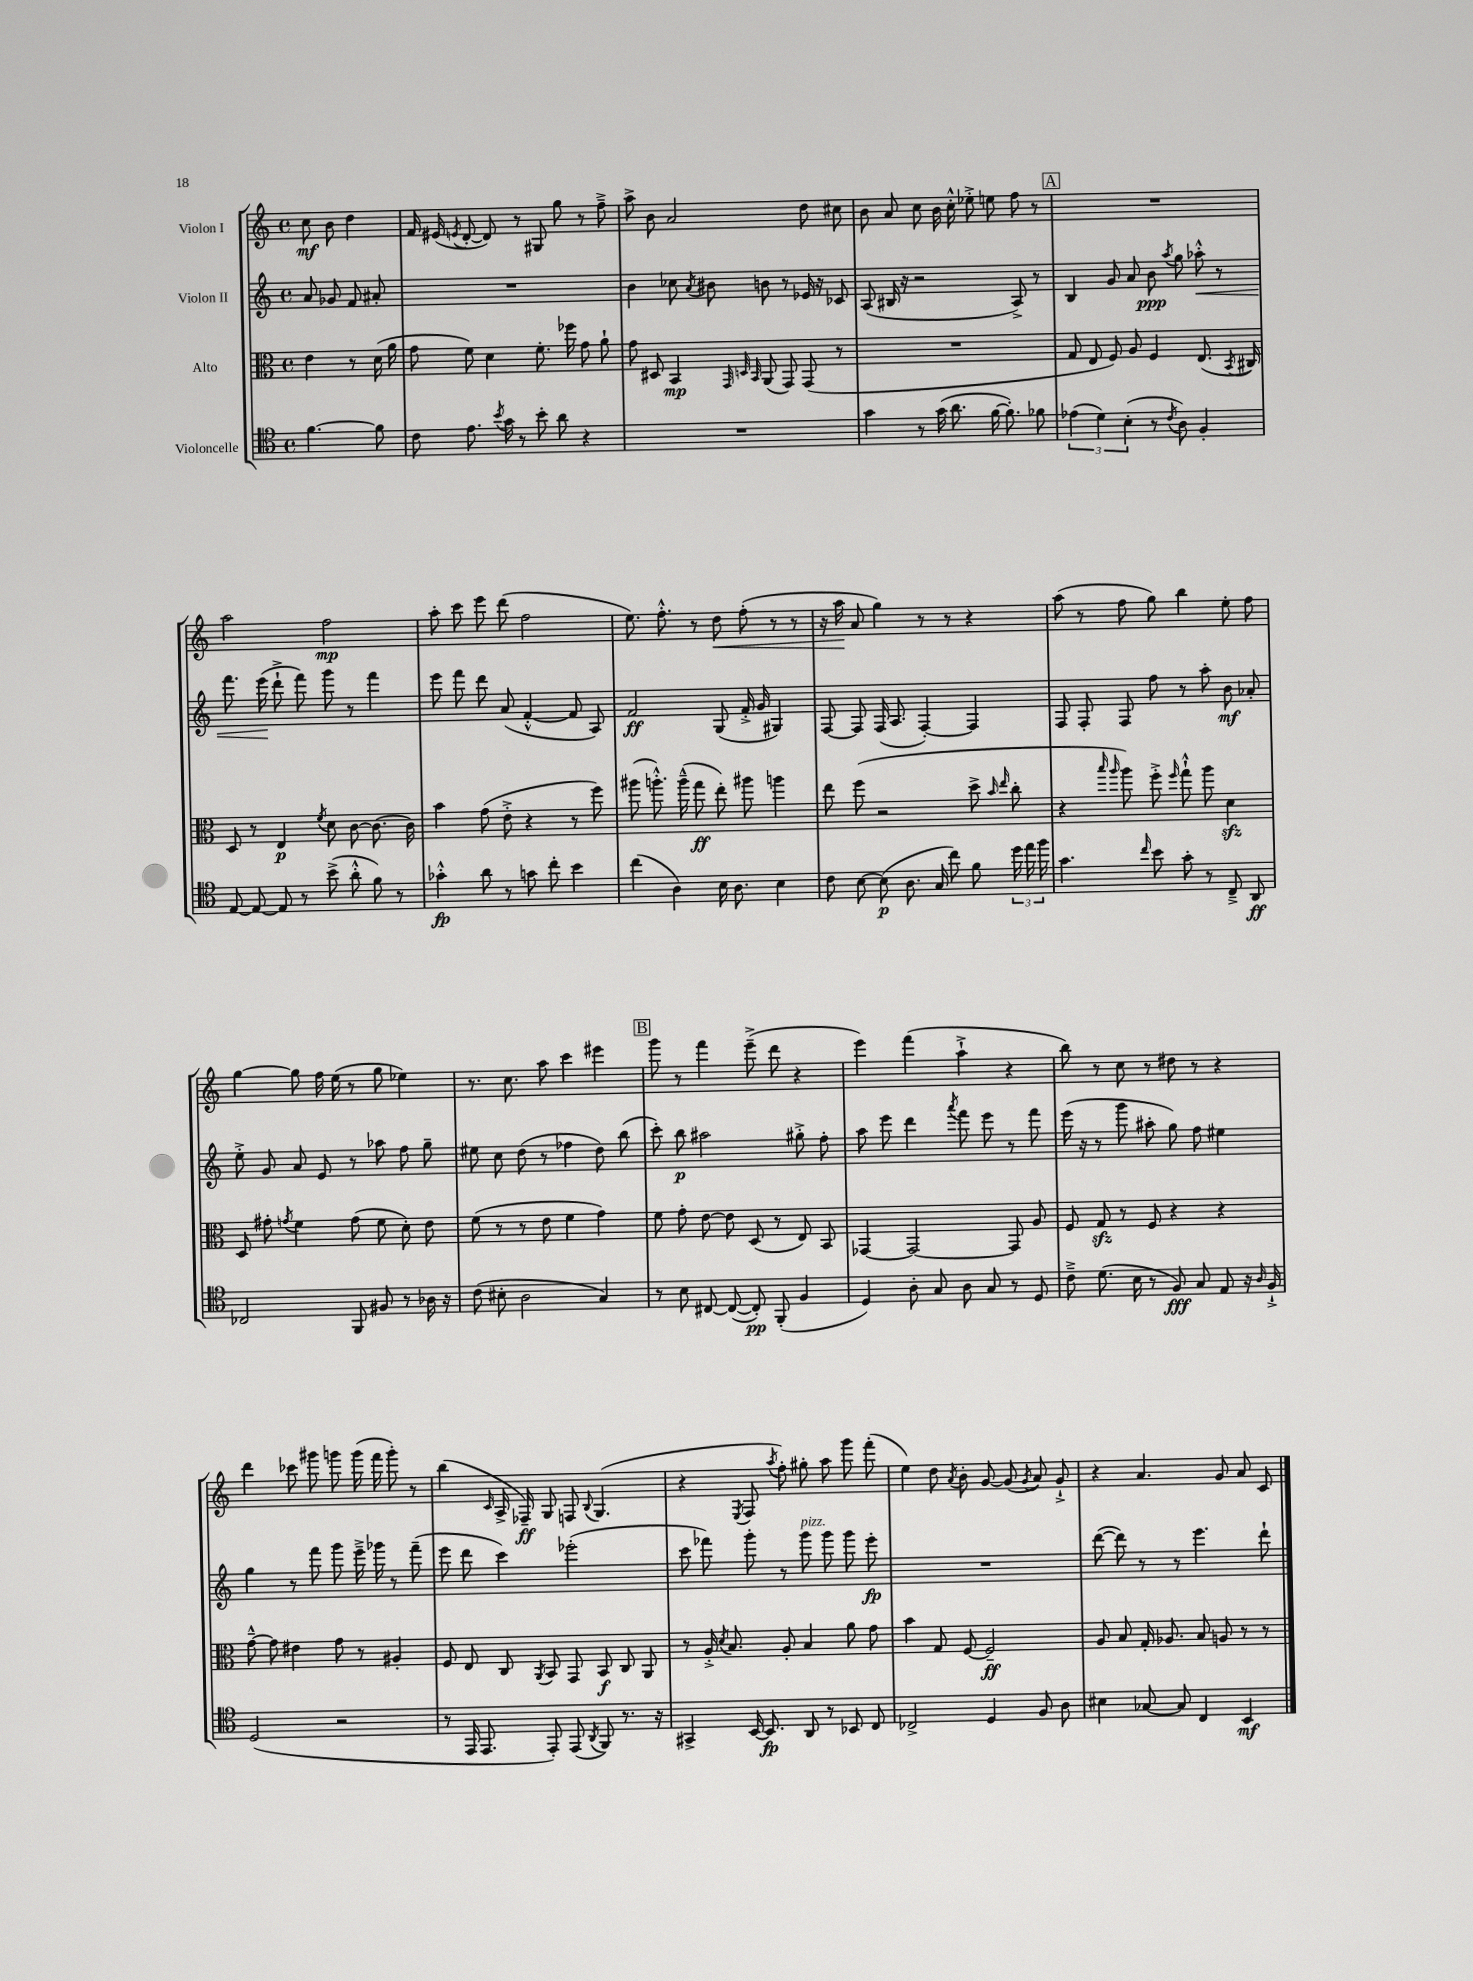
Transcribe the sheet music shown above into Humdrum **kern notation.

**kern	**dynam	**kern	**dynam	**kern	**dynam	**kern	**dynam
*part4	*part4	*part3	*part3	*part2	*part2	*part1	*part1
*staff4	*staff4	*staff3	*staff3	*staff2	*staff2	*staff1	*staff1
*I"Violoncelle	*	*I"Alto	*	*I"Violon II	*	*I"Violon I	*
*clefC4	*	*clefC3	*	*clefG2	*	*clefG2	*
*k[]	*	*k[]	*	*k[]	*	*k[]	*
*M4/4	*	*M4/4	*	*M4/4	*	*M4/4	*
*met(c)	*	*met(c)	*	*met(c)	*	*met(c)	*
=	=	=	=	=	=	=	=
[4.f\	.	4e\	.	8a/	.	8cc\	mf
.	.	.	.	8g-X/	.	8b\	.
.	.	8r	.	8f/	.	4dd\	.
8f\]	.	(16d\	.	8a#X'/	.	.	.
.	.	16a\	.	.	.	.	.
=1	=1	=1	=1	=1	=1	=1	=1
8c\	.	8g\	.	1r	.	16f/	.
.	.	.	.	.	.	(16e#X/	.
.	.	.	.	.	.	8qen/	.
8.e\	.	8f\)	.	.	.	[8d'/	.
.	.	4d\	.	.	.	8d/])	.
8qb/	.	.	.	.	.	.	.
16g\	.	.	.	.	.	.	.
8r	.	.	.	.	.	8r	.
8b'\	.	8.f'\	.	.	.	8G#X/	.
8a\	.	.	.	.	.	8gg\	.
.	.	16ff-X\	.	.	.	.	.
4r	.	8g\	.	.	.	8r	.
.	.	8a`\	.	.	.	8ff~^\	.
=2	=2	=2	=2	=2	=2	=2	=2
1r	.	8g\	.	4b\	.	8aa^\	.
.	.	8D#X/	.	.	.	8b\	.
.	.	4BB/	mp	8cc-X\	.	2a/	.
.	.	.	.	8qa/	.	.	.
.	.	.	.	8b#X\	.	.	.
.	.	32qqGG/	.	.	.	.	.
.	.	32qqDn/	.	.	.	.	.
.	.	32qqBB/	.	.	.	.	.
.	.	(8AA/	.	8bn\	.	.	.
.	.	8GG/)	.	8r	.	.	.
.	.	(8GG/	.	16e-X/	.	8dd\	.
.	.	.	.	16r	.	.	.
.	.	8r	.	8c-X/	.	8cc#X\	.
=3	=3	=3	=3	=3	=3	=3	=3
4g\	.	1r	.	(8A/	.	8b\	.
.	.	.	.	16B#X/	.	8a/	.
.	.	.	.	16r	.	.	.
8r	.	.	.	2r	.	8cc\	.
(16g\	.	.	.	.	.	16b\	.
8.a\	.	.	.	.	.	16cc'^^\	.
.	.	.	.	.	.	8ee-X'^\	.
[16f\	.	.	.	.	.	8een\	.
8.f'\])	.	.	.	.	.	.	.
.	.	.	.	8A^/)	.	8ff\	.
8f-X\	.	.	.	8r	.	8r	.
!!LO:REH:place=s1:t=A
=4	=4	=4	=4	=4	=4	=4	=4
(6e-X\	.	8G/	.	4B/	.	1r	.
.	.	8E/	.	.	.	.	.
6d\)	.	.	.	.	.	.	.
.	.	8F/)	.	8g/	.	.	.
(6B'\	.	.	.	.	.	.	.
.	.	8A/	.	8a/	.	.	.
8r	.	4F/	.	8b\	ppp	.	.
8qc/	.	.	.	8qaa/	.	.	.
8A\)	.	.	.	8gg\	.	.	.
!	!	!	!	!	!LO:HP:b	!	!
4F'/	.	(8.E/	.	8aa-X'^^\	<	.	.
.	.	.	.	8r	.	.	.
.	.	8qBB/	.	.	.	.	.
.	.	16C#X/)	.	.	.	.	.
!!LO:LB:g=z
=5	=5	=5	=5	=5	=5	=5	=5
[8E/	.	8D/	.	8.fff\	.	2aa\	.
8E/_	.	8r	.	.	.	.	.
.	.	.	.	(16eee\	.	.	.
8E/]	.	4E/	p	8ddd`^\	[	.	.
8r	.	.	.	8fff\)	.	.	.
.	.	8qf/	.	.	.	.	.
(8b^\	.	8d\	.	8ggg\	.	2ff\	mp
8a'^^\	.	[8c\	.	8r	.	.	.
8f\)	.	(8.c\]	.	4fff\	.	.	.
8r	.	.	.	.	.	.	.
.	.	16c\)	.	.	.	.	.
=6	=6	=6	=6	=6	=6	=6	=6
4g-X'^^\	fp	4b\	.	8eee\	.	8aa'\	.
.	.	.	.	8fff\	.	8ccc\	.
8a\	.	(8g\	.	8ddd\	.	8eee\	.
8r	.	8e'^\	.	(8a/	.	(8ddd\	.
8gn\	.	4r	.	[4f'^^/	.	2ff\	.
8cc'\	.	.	.	.	.	.	.
4b\	.	8r	.	8f/]	.	.	.
.	.	8ff\)	.	8A/)	.	.	.
=7	=7	=7	=7	=7	=7	=7	=7
(4cc\	.	(8aa#X\	.	2f/	ff	8.ee\)	.
.	.	8.aan'^^\)	.	.	.	.	.
.	.	.	.	.	.	8.ff'^^\	.
4A\)	.	.	.	.	.	.	.
.	.	(16aa~^^\	.	.	.	.	.
.	.	8gg\	ff	.	.	8r	.
!	!	!	!	!	!	!	!LO:HP:b
16B\	.	8ee'\)	.	(8G/	.	8dd\	<
8.A\	.	.	.	.	.	.	.
.	.	8aa#X\	.	16f'^/	.	(8ff'\	.
.	.	.	.	16g/	.	.	.
4B\	.	4aan\	.	4G#X/)	.	8r	.
.	.	.	.	.	.	8r	.
=8	=8	=8	=8	=8	=8	=8	=8
8c\	.	8ee\	.	[8F/	.	16r	.
.	.	.	.	.	.	16aa\	.
[8B\	.	(8ff\	.	8F/]	.	8a/	[
(8B\]	p	2r	.	(16F/	.	4gg\)	.
.	.	.	.	8.A/	.	.	.
8.A\	.	.	.	.	.	.	.
.	.	.	.	[4F'/)	.	8r	.
16G/	.	.	.	.	.	.	.
8cc\)	.	.	.	.	.	8r	.
8f\	.	8dd^\	.	4F/]	.	4r	.
.	.	16qqb/	.	.	.	.	.
.	.	16qqee/	.	.	.	.	.
24dd\	.	8cc'\	.	.	.	.	.
24ee\	.	.	.	.	.	.	.
24ff\	.	.	.	.	.	.	.
=9	=9	=9	=9	=9	=9	=9	=9
4.g\	.	4r	.	8F/	.	(8aa\	.
.	.	.	.	8F'/	.	8r	.
.	.	16qqbb/	.	.	.	.	.
.	.	16qqaa/	.	.	.	.	.
.	.	8aa\)	.	8F/	.	8ff\	.
16qqcc/	.	.	.	.	.	.	.
8b\	.	8ff'^\	.	8ff\	.	8gg\)	.
.	.	16qqff/	.	.	.	.	.
8g'\	.	8gg`^^\	.	8r	.	4bb\	.
8r	.	8aa\	.	8aa'\	.	.	.
8C~^/	.	4dzz\	.	8b\	mf	8ee'\	.
8AA/	ff	.	.	8a-X'/	.	8ff\	.
!!LO:LB:g=z
=10	=10	=10	=10	=10	=10	=10	=10
2C-X/	.	8D/	.	8ee'^\	.	[4gg\	.
.	.	8g#X'\	.	8g/	.	.	.
.	.	8qgn/	.	.	.	.	.
.	.	4f\	.	8a/	.	8gg\]	.
.	.	.	.	8e/	.	16ff\	.
.	.	.	.	.	.	(16ee\	.
8FF/	.	(8g\	.	8r	.	8r	.
8F#X/	.	8f\	.	8aa-X\	.	8gg\	.
8r	.	8d'\)	.	8ff\	.	4ee-X\)	.
16A-X\	.	8e\	.	8gg~\	.	.	.
16r	.	.	.	.	.	.	.
=11	=11	=11	=11	=11	=11	=11	=11
(8c\	.	(8f\	.	8ee#X\	.	8.r	.
8B#X'\	.	8r	.	8cc\	.	.	.
.	.	.	.	.	.	8.cc\	.
2A\	.	8r	.	(8dd\	.	.	.
.	.	8e\	.	8r	.	8aa\	.
.	.	4f\	.	4ff-X\	.	4ccc\	.
4G/)	.	4g\)	.	8dd\)	.	4eee#X\	.
.	.	.	.	(8bb\	.	.	.
!!LO:REH:place=s1:t=B
=12	=12	=12	=12	=12	=12	=12	=12
8r	.	8f\	.	8ccc'\)	.	8ggg\	.
8B\	.	8g'\	.	8bb\	p	8r	.
[8C#X/	.	[8e\	.	2aa#X\	.	4fff\	.
(8C#/_	.	8e\]	.	.	.	.	.
8C#'/])	pp	(8D/	.	.	.	(8eee~^\	.
(8FF'/	.	8r	.	.	.	8ddd\	.
4F/	.	8E/)	.	8gg#X'^\	.	4r	.
.	.	8BB/	.	8ff'\	.	.	.
=13	=13	=13	=13	=13	=13	=13	=13
4D/)	.	[4GG-X/	.	8aa\	.	4eee\)	.
.	.	.	.	8eee\	.	.	.
8A'\	.	2GG-/_	.	4ddd\	.	(4fff\	.
8G/	.	.	.	.	.	.	.
.	.	.	.	8qaaa/	.	.	.
8A\	.	.	.	8fff\	.	4aa`^\	.
8G/	.	.	.	8eee\	.	.	.
8r	.	8GG-/]	.	8r	.	4r	.
8D/	.	8A/	.	8fff\	.	.	.
=14	=14	=14	=14	=14	=14	=14	=14
8c~^\	.	8F/	.	(16eee\	.	8bb\)	.
.	.	.	.	16r	.	.	.
(8.d\	.	8Gzz/	.	8r	.	8r	.
.	.	8r	.	8ggg\	.	8cc\	.
16B\	.	.	.	.	.	.	.
8r	.	8F/	.	8aa#X'\	.	8r	.
8F/)	fff	4r	.	8gg\)	.	8dd#X\	.
8G/	.	.	.	8ff\	.	8r	.
8E/	.	4r	.	4ee#X\	.	4r	.
16r	.	.	.	.	.	.	.
16qqA/	.	.	.	.	.	.	.
16F`^/	.	.	.	.	.	.	.
!!LO:LB:g=z
=15	=15	=15	=15	=15	=15	=15	=15
(2D/	.	[8g~^^\	.	4gg\	.	4ddd\	.
.	.	8g\]	.	.	.	.	.
.	.	4e#X\	.	8r	.	8ccc-X\	.
.	.	.	.	8fff\	.	8ggg#X\	.
2r	.	8g\	.	8ggg\	.	8gggn\	.
.	.	8r	.	16eee~^\	.	(16ggg\	.
.	.	.	.	16ggg-X\	.	16fff\	.
.	.	4A#X'/	.	8r	.	8ggg'\)	.
.	.	.	.	(8fff~\	.	8r	.
=16	=16	=16	=16	=16	=16	=16	=16
8r	.	8F/	.	8eee\	.	(4bb\	.
16EE/	.	8E/	.	8ddd\	.	.	.
8.EE/	.	.	.	.	.	.	.
.	.	.	.	.	.	16qqc/	.
.	.	8C/	.	4ccc\)	.	16A^/	.
.	.	.	.	.	.	16F-X~/)	ff
.	.	8qAA/	.	.	.	.	.
8EE'/)	.	8BB/	.	.	.	8G/	.
(8EE/	.	8GG/	.	(2eee-X'\	.	8Fn/	.
8qAA/	.	.	.	.	.	8qqB/	.
8FF/)	.	8BB/	f	.	.	(4.G/	.
8.r	.	8C/	.	.	.	.	.
.	.	8AA/	.	.	.	.	.
16r	.	.	.	.	.	.	.
=17	=17	=17	=17	=17	=17	=17	=17
4GG#X^/	.	8r	.	8ccc\	.	4r	.
.	.	16A'^/	.	8fff-X\)	.	.	.
.	.	8qd/	.	.	.	.	.
.	.	8.B/	.	.	.	.	.
.	.	.	.	.	.	8qE/	.
[16BB/	.	.	.	8ggg'\	.	8F/	.
8.BB/]	fp	.	.	.	.	.	.
.	.	.	.	.	.	8qaa/	.
.	.	8A'/	.	8r	.	8ff'\)	.
!	!	!	!	!LO:TX:a:i:t=pizz.	!	!	!
8AA/	.	4B/	.	8ggg\	.	8gg#X'\	.
8r	.	.	.	8ggg\	.	8aa\	.
8BB-X/	.	8a\	.	8ggg\	.	8ggg\	.
8C/	.	8g\	.	8eee'\	fp	(8fff'\	.
=18	=18	=18	=18	=18	=18	=18	=18
2C-X^/	.	4b\	.	1r	.	4ee\)	.
.	.	8G/	.	.	.	8dd\	.
.	.	.	.	.	.	8qa/	.
.	.	[8F/	.	.	.	8b'\	.
4D/	.	2F~/]	ff	.	.	[8g/	.
.	.	.	.	.	.	(8g/]	.
.	.	.	.	.	.	8qg/	.
8F/	.	.	.	.	.	8a/)	.
8A\	.	.	.	.	.	8g`^/	.
=19	=19	=19	=19	=19	=19	=19	=19
4B#X\	.	8A/	.	([8ddd\	.	4r	.
.	.	8B/	.	8ddd\])	.	.	.
[8G-X/	.	16G'/	.	8r	.	4.a/	.
.	.	8.A-X/	.	.	.	.	.
8G-/]	.	.	.	8r	.	.	.
4C/	.	8B/	.	4.eee\	.	.	.
.	.	8An/	.	.	.	8g/	.
4BB/	mf	8r	.	.	.	8a/	.
.	.	8r	.	8ddd`\	.	8c/	.
==	==	==	==	==	==	==	==
*-	*-	*-	*-	*-	*-	*-	*-
